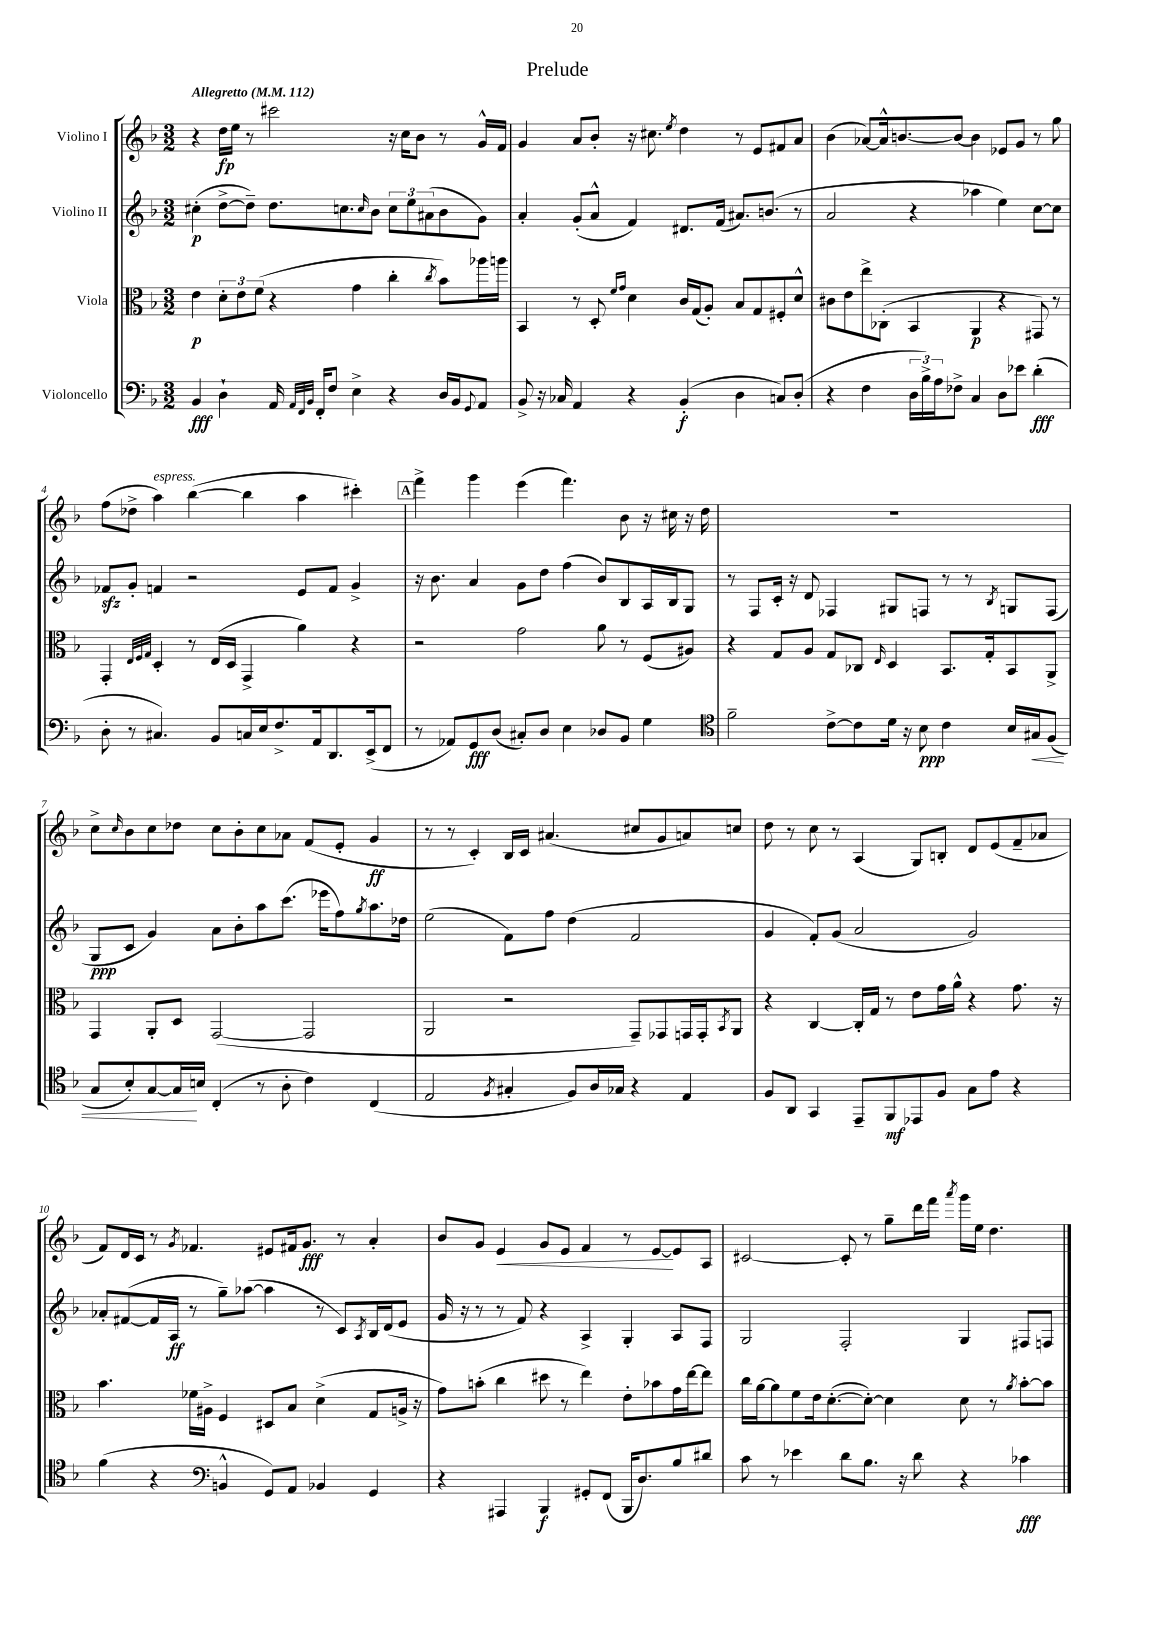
\header { title = "Prelude" }
<<
\new StaffGroup <<
\new Staff = "s0" \with { instrumentName = "Violino I" } {
    \clef treble \key f \major \numericTimeSignature \time 3/2 \tempo "Allegretto" 4 = 112
    r4 d''16\fp e''16 r8 cis'''2 r16 c''16 bes'8 r8 g'16-^ f'16 |
    g'4 a'8 bes'8-. r16 cis''8. \acciaccatura { e''8 } d''4 r8 e'8 fis'8 a'8 |
    bes'4( aes'8~) aes'16-^ b'8.~ b'8~ b'4 ees'8 g'8 r8 g''8 |
    f''8( des''8-> a''4^\markup { \italic "espress." }) bes''4~( bes''4 a''4 cis'''4-.) |
    \mark \markup { \box "A" } f'''4-> g'''4 e'''4( f'''4.) bes'8 r16 cis''16 r16 d''16 |
    R1. |
    c''8-> \grace { c''16 } bes'8 c''8 des''8 c''8 bes'8-. c''8 aes'8 f'8( e'8-. g'4\ff |
    r8 r8 c'4-.) bes16 c'16 ais'4.( cis''8 g'8 a'8) c''8 |
    d''8 r8 c''8 r8 a4( g8) b8-. d'8 e'8( f'8-- aes'8 |
    f'8) d'16 c'16 r8 \acciaccatura { g'8 } fes'4. eis'8 fis'16 g'8.\fff r8 a'4-. |
    bes'8 g'8 e'4\< g'8 e'8 f'4 r8 e'8~\! e'8 a8 |
    cis'2~ cis'8-. r8 g''8-- d'''16 f'''16 \acciaccatura { a'''8 } g'''16 e''16 d''4. \bar "|." |
}
\new Staff = "s1" \with { instrumentName = "Violino II" } {
    \clef treble \key f \major \numericTimeSignature \time 3/2
    cis''4-.\p( d''8~-> d''8--) d''8. c''8. \grace { c''16 } bes'8 \tuplet 3/2 { c''8 e''8 ais'8( } bes'8 g'8) |
    a'4-. g'8-.( a'8-^ f'4) dis'8. f'16( ais'8.) b'8.( r8 |
    a'2 r4 aes''4 e''4) c''8~ c''8 |
    fes'8\sfz g'8-. f'4 r2 e'8 f'8 g'4-> |
    \mark \markup { \box "A" } r16 bes'8. a'4 g'8 d''8 f''4( bes'8) bes8 a16 bes16 g8 |
    r8 f8 c'16-. r16 d'8 fes4 gis8 f8 r8 r8 \acciaccatura { bes8 } g8 f8( |
    g8\ppp c'8 g'4) a'8 bes'8-. a''8 c'''8.( ees'''16 f''8) \acciaccatura { g''8 } a''8. des''16 |
    e''2( f'8) f''8 d''4( f'2 |
    g'4 f'8-.) g'8( a'2 g'2) |
    aes'8-. fis'8~( fis'16 a16\ff r8 g''8--) aes''8~( aes''4 r8 c'8) \acciaccatura { a8 } bes16 d'16( e'8 |
    g'16 r16 r8 r8 f'8) r4 a4-> g4-. a8 f8 |
    g2 f2-. g4 fis8 f8 \bar "|." |
}
\new Staff = "s2" \with { instrumentName = "Viola" } {
    \clef alto \key f \major \numericTimeSignature \time 3/2
    e'4\p \tuplet 3/2 { d'8-. e'8 f'8( } r4 g'4 c''4-. \acciaccatura { c''8 } bes'8) aes''16 a''16 |
    bes,4 r8 d8-. \grace { f'16 g'16 } d'4 c'16 g16( a8-.) bes8 g8 fis8-. d'8-^ |
    cis'8 e'8 e''8-> ces8-.( bes,4 a,4\p r4 gis,8) r8 |
    g,4-. \grace { e32 f32 g32 } d4-. r8 e16( d16 g,4-> a'4) r4 |
    \mark \markup { \box "A" } r2 g'2 a'8 r8 f8( ais8) |
    r4 g8 a8 g8 ces8 \grace { e16 } d4 bes,8. g16-. bes,8 a,8-> |
    g,4 a,8-. d8 g,2~( g,2 |
    a,2 r2 g,8--) ges,8 g,16 g,16-. \acciaccatura { bes,8 } a,8 |
    r4 c4~ c16-. g16 r8 e'8 g'16 a'16-^ r4 g'8. r16 |
    bes'4. fes'16 ais16-> f4 dis8 bes8 d'4->( g8 a16-> r16 |
    g'8) b'8-.( c''4 dis''8 r8 e''4) e'8-. bes'8 g'16 e''16~ e''8 |
    c''16 a'16~ a'8 f'8 e'16 d'8.~-.( d'8~-.) d'4 d'8 r8 \acciaccatura { a'8 } bes'8~-. bes'8 \bar "|." |
}
\new Staff = "s3" \with { instrumentName = "Violoncello" } {
    \clef bass \key f \major \numericTimeSignature \time 3/2
    bes,4\fff d4-! a,16 \grace { a,32 f,32 bes,32 } f,16-. f8 e4-> r4 d16 bes,16 \appoggiatura { g,8 } a,8 |
    bes,8-> r16 ces16 a,4 r4 bes,4-.\f( d4 c8) d8-.( |
    r4 f4 \tuplet 3/2 { d16 bes16->) a16 } fes8-> c4 d8 ees'8 d'4-.\fff( |
    d8-. r8 cis4.) bes,8 c16 e16 f8.-> a,16 d,8. e,16->( f,8 |
    \mark \markup { \box "A" } r8 aes,8) g,8\fff d8( cis8-.) d8 e4 des8 bes,8 g4 |
    \clef tenor f'2-- c'8~-> c'8 d'16 r16 bes8\ppp c'4 bes16 gis16\< f8( |
    g8 bes8-.) g8~ g16\! b16 c4-.( r8 a8-. c'4) c4( |
    e2 \acciaccatura { f8 } gis4-. f8) a16 ges16 r4 e4 |
    f8 a,8 g,4 e,8-- f,8\mf ees,8 f8 g8 e'8 r4 |
    f'4( r4 \clef bass b,4-^ g,8) a,8 bes,4 g,4 |
    r4 ais,,4 bes,,4\f gis,8-. f,8( bes,,16 d8.) bes8 dis'8 |
    c'8 r8 ees'4 d'8 bes8. r16 d'8 r4 ces'4\fff \bar "|." |
}
>>
>>
